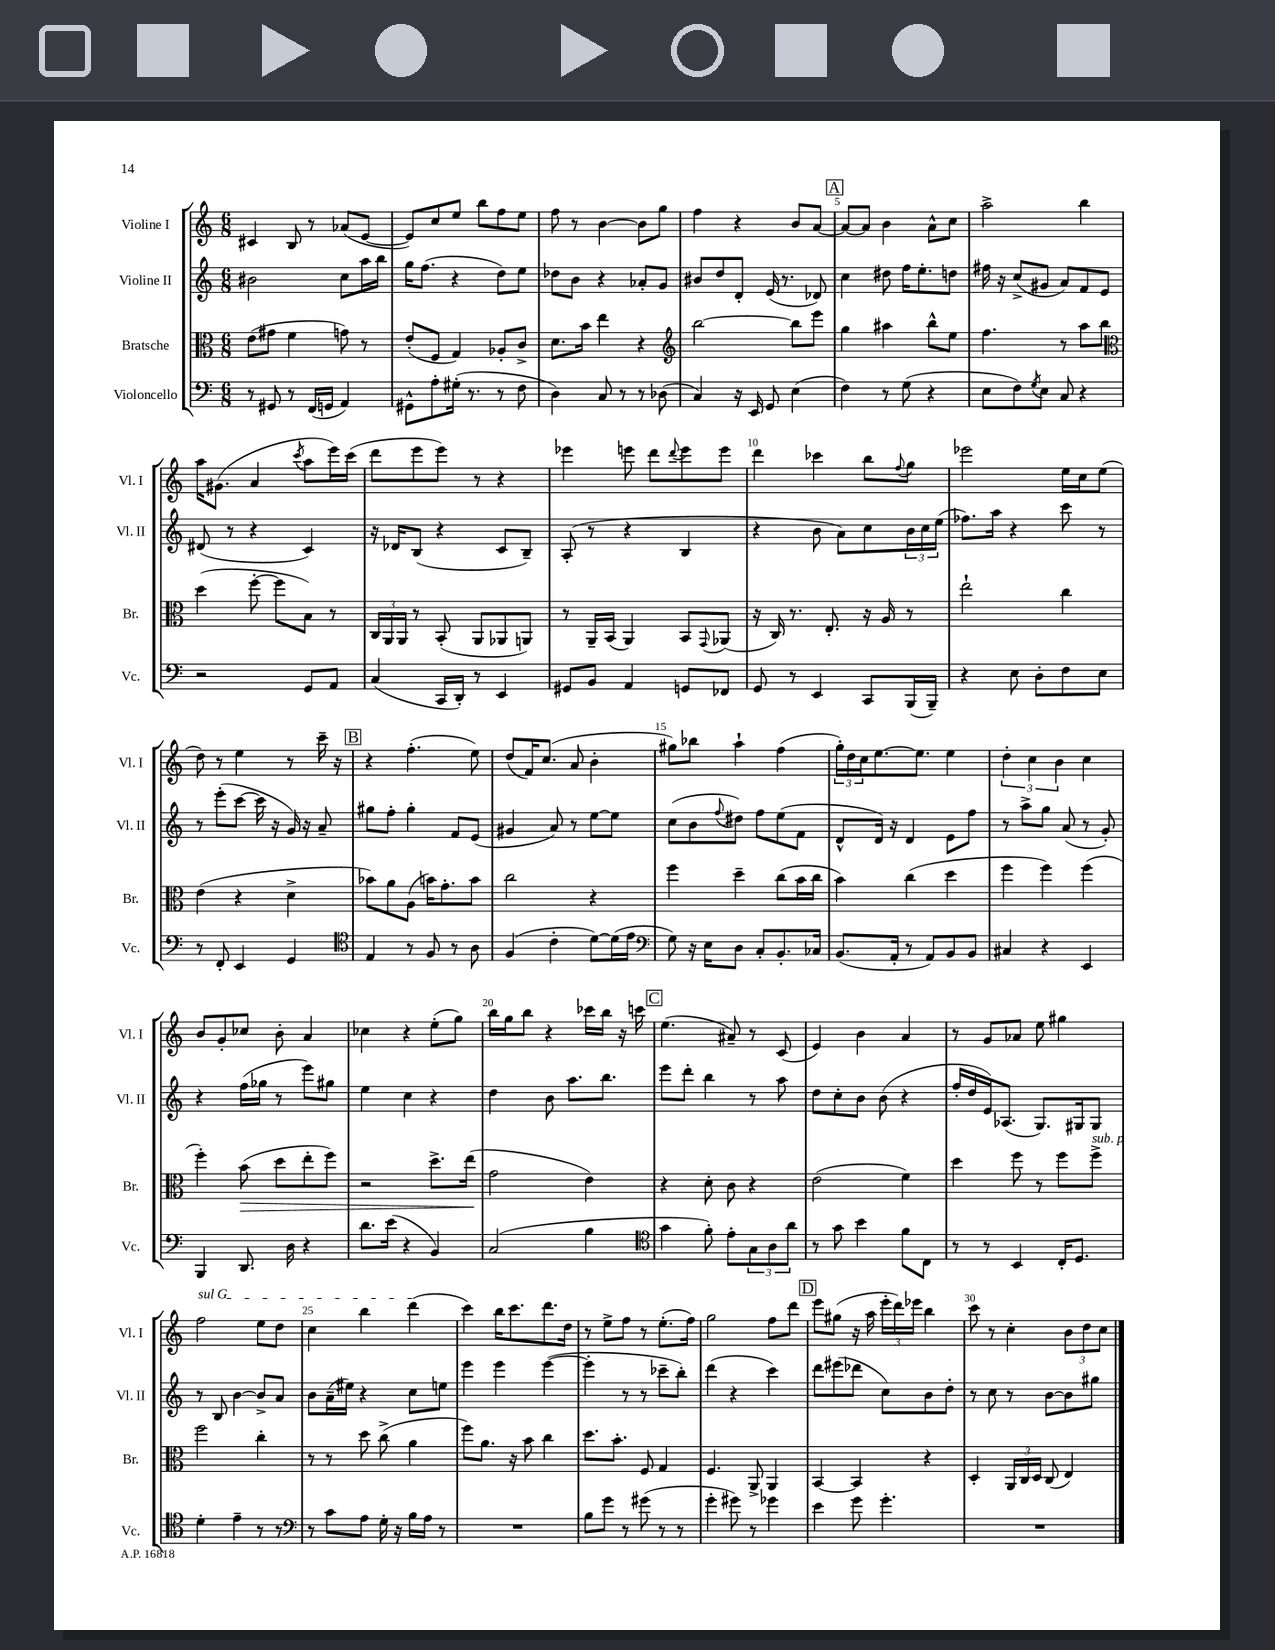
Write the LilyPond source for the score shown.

<<
\new StaffGroup <<
\new Staff = "s0" \with { instrumentName = "Violine I" shortInstrumentName = "Vl. I" } {
    \clef treble \key c \major \numericTimeSignature \time 6/8
    cis'4 b8 r8 aes'8( e'8~ |
    e'8) c''8 e''8 b''8 f''8 e''8 |
    f''8 r8 b'4~ b'8 g''8 |
    f''4 r4 b'8 a'8~ |
    \mark \markup { \box "A" } a'8~ a'8 b'4 a'8-^ c''8 |
    a''2-> b''4 |
    a''16 gis'8.( a'4 \acciaccatura { c'''8 } a''8 e'''16) c'''16( |
    d'''8 e'''8 e'''8) r8 r4 |
    ees'''4 e'''8 d'''8 \appoggiatura { d'''8 } e'''8 e'''8 |
    d'''4 ces'''4 b''8 \appoggiatura { f''8 } g''8 |
    ees'''2 e''16 c''16 e''8( |
    d''8) r8 e''4 r8 c'''16-- r16 |
    \mark \markup { \box "B" } r4 f''4.-.( e''8) |
    d''8( f'16) c''8.( a'8 b'4-. |
    gis''8) bes''8 a''4-! f''4( |
    \tuplet 3/2 { g''16-.) d''16 c''16 } e''8.~ e''8. e''4 |
    \tuplet 3/2 { d''4-. c''4 b'4 } c''4 |
    b'8 g'8-. ces''8 b'8-. a'4 |
    ces''4 r4 e''8-.( g''8) |
    b''16 g''16 b''8 r4 ces'''16 b''16 r16 c'''16 |
    \mark \markup { \box "C" } e''4.( ais'8--) r8 c'8( |
    e'4) b'4 a'4 |
    r8 g'8 aes'8 e''8 gis''4 |
    \once \override TextSpanner.bound-details.left.text = \markup { \italic "sul G" } f''2\startTextSpan e''8 d''8 |
    c''4 b''4 d'''4\stopTextSpan( |
    c'''4) b''16 c'''8. d'''8. d''16 |
    r8 e''8-> f''8 r8 e''8.-.( f''16) |
    g''2 f''8 d'''8 |
    \mark \markup { \box "D" } e'''8 gis''8( r16 a''16 \tuplet 3/2 { e'''16-. d'''16) ees'''16 } b''4 |
    c'''8 r8 c''4-. \tuplet 3/2 { b'8 d''8 c''8 } \bar "|." |
}
\new Staff = "s1" \with { instrumentName = "Violine II" shortInstrumentName = "Vl. II" } {
    \clef treble \key c \major \numericTimeSignature \time 6/8
    bis'2 c''8 a''16 b''16 |
    g''16 f''8.( r4 d''8) e''8 |
    des''8 b'8 r4 aes'8-. g'8 |
    bis'8 d''8 d'8-. e'16( r8. des'8) |
    \mark \markup { \box "A" } c''4 dis''8 f''16 e''8.-. d''8 |
    fis''16 r16 c''8->( gis'8 a'8) f'8 e'8 |
    dis'8( r8 r4 c'4) |
    r16 des'16 b8( r4 c'8 b8--) |
    a8-.( r8 r4 b4 |
    r4 b'8 a'8) c''8 \tuplet 3/2 { b'16 c''16 e''16( } |
    fes''8.) a''16 r4 c'''8 r8 |
    r8 e'''8-.( c'''8~ c'''16 r16 g'16) r16 a'8-- |
    \mark \markup { \box "B" } gis''8 f''8-. gis''4-. f'8 e'8( |
    gis'4 a'8) r8 e''8~ e''8 |
    c''8( b'8 \appoggiatura { f''8 } dis''8) f''8 e''8( f'8 |
    d'8-^ d'16) r16 d'4 e'8 f''8 |
    r8 a''8-> g''8 a'8( r8 g'8-.) |
    r4 f''16( ges''16 r8 e'''8) gis''8 |
    e''4 c''4 r4 |
    d''4 b'8 a''8. b''8. |
    \mark \markup { \box "C" } e'''8 d'''8-. b''4 r8 a''8 |
    d''8 c''8-. b'8 b'8( r4 |
    f''16-. d''16 e'16) aes8.( g8.) gis16 gis8 |
    r8 b8 b'4~ b'8-> a'8 |
    b'8 a'16--( eis''16) r4 c''8 e''8 |
    e'''4 e'''4 e'''4~( |
    e'''4-. r8 r8 ces'''8-- b''8-.) |
    d'''4( r4 c'''4) |
    \mark \markup { \box "D" } d'''8 eis'''8( des'''8 c''8) b'8 d''8-. |
    r8 c''8 r8 b'8~ b'8 gis''8 \bar "|." |
}
\new Staff = "s2" \with { instrumentName = "Bratsche" shortInstrumentName = "Br." } {
    \clef alto \key c \major \numericTimeSignature \time 6/8
    e'8( gis'8 f'4 g'8) r8 |
    e'8-.( f8 g4) aes8-. c'8-> |
    d'8. b'16 e''4 r4 |
    \clef treble b''2~ b''8 e'''8 |
    \mark \markup { \box "A" } g''4 ais''4 b''8-^ e''8 |
    f''4. r8 a''8 b''8 |
    \clef alto d''4( f''8~-. f''8 b8) r8 |
    \tuplet 3/2 { c16 a,16 a,16 } r8 b,8-.( a,8 aes,8 a,8) |
    r8 a,16-- b,16( a,4) b,8 \appoggiatura { g,8 } aes,8( |
    r16 c16) r8. e8.-. r16 a16 r8 |
    e''2-! c''4 |
    e'4( r4 d'4-> |
    \mark \markup { \box "B" } bes'8) a'8 a8( b'16) g'8.-. b'8 |
    c''2 r4 |
    f''4 d''4-- c''8( b'16 c''16 |
    b'4) c''4( d''4 |
    f''4 f''4) f''4( |
    f''4-.) b'8\>( d''8 e''8-. f''8) |
    r2 d''8.-> e''16\!( |
    g'2 e'4) |
    \mark \markup { \box "C" } r4 d'8-. c'8 r4 |
    e'2( f'4) |
    d''4 f''8 r8 f''8 f''8->^\markup { \italic "sub. p" } |
    f''2 c''4-. |
    r8 r8 d''8 c''8->( a'4 |
    f''8) a'8. r16 b'8 c''4 |
    d''8. b'8.-. f8 g4 |
    f4. a,8-> a,4 |
    \mark \markup { \box "D" } b,4~ b,4 r4 |
    d4-. \tuplet 3/2 { a,16 c16 d16 } c8( e4) \bar "|." |
}
\new Staff = "s3" \with { instrumentName = "Violoncello" shortInstrumentName = "Vc." } {
    \clef bass \key c \major \numericTimeSignature \time 6/8
    r8 gis,8 r8 f,16( g,16 a,4) |
    gis,8-^ a8-. gis16-.( r8. r8 f8 |
    d4) c8 r8 r8 des8( |
    c4) r16 e,16 g,8 e4( |
    \mark \markup { \box "A" } f4) r8 g8( r4 |
    e8 f8) \acciaccatura { g8 } e8 c8 r4 |
    r2 g,8 a,8 |
    c4( c,16 d,16-.) r8 e,4 |
    gis,8 b,8 a,4 g,8 fes,8 |
    g,8 r8 e,4 c,8 b,,16( b,,16--) |
    r4 e8 d8-. f8 e8 |
    r8 f,8-. e,4 g,4 |
    \mark \markup { \box "B" } \clef tenor e4 r8 f8 r8 a8 |
    f4( c'4-. d'8~) d'16( e'16 |
    \clef bass g8) r16 e16 d8 c8-. b,8.-. ces16 |
    b,8.( a,16-. r8 a,8) b,8 b,8 |
    cis4 r4 e,4 |
    b,,4 d,8. d16 r4 |
    d'8. e'16( r4 b,4) |
    c2( b4 |
    \mark \markup { \box "C" } \clef tenor g'4 f'8-.) e'8-. \tuplet 3/2 { g8 a8 a'8 } |
    r8 g'8 b'4 f'8 c8 |
    r8 r8 b,4 c16-. d8. |
    d'4-. e'4-- r8 r8 |
    \clef bass r8 c'8 a8 g16-. r16 b16 a16 r8 |
    R2. |
    b8 g'8 r8 gis'8( r8 r8 |
    g'4-. gis'8) r8 ges'4 |
    \mark \markup { \box "D" } e'4 g'8 g'4.-. |
    R2. \bar "|." |
}
>>
>>
\layout { \context { \Score \override BarNumber.break-visibility = ##(#f #t #t) barNumberVisibility = #(every-nth-bar-number-visible 5) } }
